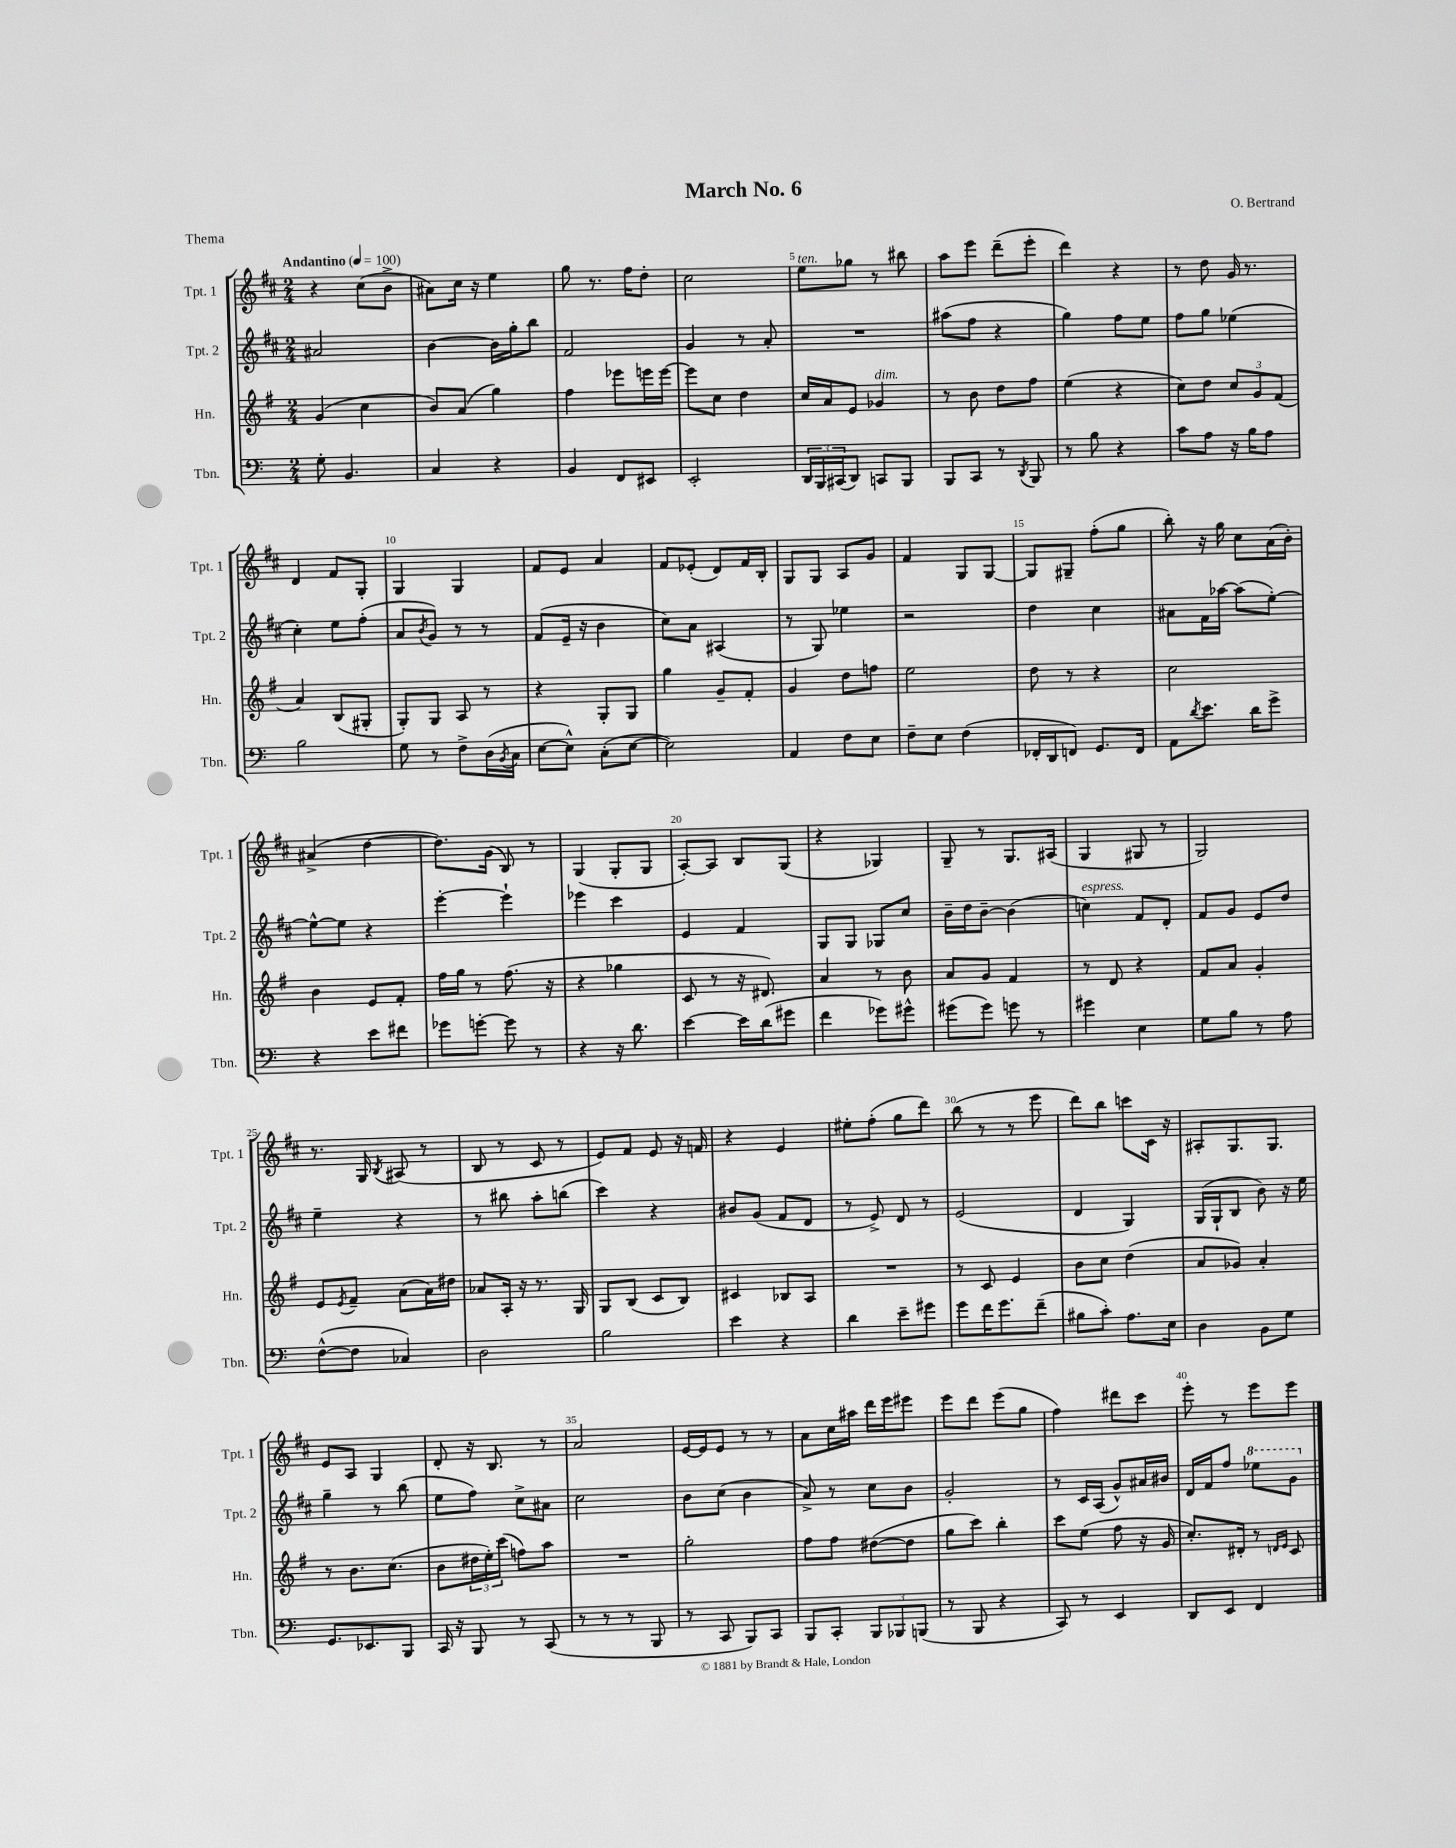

**kern	**kern	**kern	**kern
*part4	*part3	*part2	*part1
*staff4	*staff3	*staff2	*staff1
*I"Tbn.	*I"Hn.	*I"Tpt. 2	*I"Tpt. 1
*I'Tbn.	*I'Hn.	*I'Tpt. 2	*I'Tpt. 1
*clefF4	*clefG2	*clefG2	*clefG2
*k[]	*k[f#]	*k[f#c#]	*k[f#c#]
*M2/4	*M2/4	*M2/4	*M2/4
*MM100	*MM100	*MM100	*MM100
=1	=1	=1	=1
!	!	!	!LO:TX:a:B:t=Andantino
8G'\	(4g/	2a#X/	4r
4.BB/	.	.	.
.	4cc\	.	(8cc#\L
.	.	.	8b^\J
=2	=2	=2	=2
4C/	8b/L)	[4b\	8a#X\L)
.	(8a/J	.	16cc#\Jk
.	.	.	16r
4r	4gg\)	16b\LL]	4ee\
.	.	16gg'\J	.
.	.	8bb\J	.
=3	=3	=3	=3
4BB/	4ff#\	2f#/	8gg\
.	.	.	8.r
8FF/L	8eee-X\L	.	.
.	.	.	16ff#\KL
8EE#X/J	16eeen\L	.	8dd'\J
.	[16eee\JJ	.	.
=4	=4	=4	=4
2EE'/	8eee\L]	4g/	2cc#\
.	8cc\J	.	.
.	4dd\	8r	.
.	.	8a'/	.
=5	=5	=5	=5
!	!	!	!LO:TX:a:i:t=ten.
24DD/LL	16cc/LL	2r	8ee\L
24BBB/	.	.	.
.	16a/J	.	.
(24CC#X/J	.	.	.
8DD/J)	8e/J	.	8gg-X\J
!	!LO:TX:a:i:t=dim.	!	!
8CCn/L	4g-X/	.	8r
8BBB/J	.	.	8bb#X\
=6	=6	=6	=6
8BBB/L	8r	(8aa#X\L	8aa\L
8CC/J	8b\	8ff#\J	8eee\J
8r	8dd\L	4r	(8ddd~\L
8qDD/	.	.	.
8BBB/	8ff#\J	.	8eee'\J
=7	=7	=7	=7
8r	(4ee\	4gg\)	4ddd\)
8B\	.	.	.
4r	4r	8ff#\L	4r
.	.	8ee\J	.
=8	=8	=8	=8
8c\L	8cc\L)	8ff#\L	8r
8A\J	8dd\J	8gg\J	8dd\
16r	12cc/L	(4ee-X\	16g/
16B\KL	.	.	8.r
.	12g/	.	.
8A\J	.	.	.
.	(12f#/J	.	.
!!LO:LB:g=z
=9	=9	=9	=9
2B\	4a/)	4cc#'\)	4d/
.	(8B/L	8ee\L	8f#/L
.	8G#X'/J	(8ff#'\J	8G'/J
=10	=10	=10	=10
8G\	8G'/L)	8a/L	4G/
.	.	8qb/	.
8r	8G/J	8g/J)	.
8F^\L	8A/	8r	4G/
(16D\L	8r	8r	.
8qBB/	.	.	.
16C\JJ	.	.	.
=11	=11	=11	=11
[8E\L	4r	(8f#/L	8f#/L
8E^^\J])	.	16e~/Jk	8e/J
.	.	16r	.
(8C'\L	8G'/L	4b\	4a/
[8E\J	8G/J	.	.
=12	=12	=12	=12
2E\])	4gg\	8cc#\L)	8f#/L
.	.	8a\J	(8e-X'/J
.	8g~/L	(4A#X/	8d/L)
.	8f#'/J	.	16f#/L
.	.	.	16B'/JJ
=13	=13	=13	=13
4AA/	4g/	8r	8G/L
.	.	8G/)	8G/J
8F\L	8dd\L	4ee-X\	8A/L
8E\J	8ffn\J	.	8g/J
=14	=14	=14	=14
8F~\L	2ee\	2r	4f#/
8E\J	.	.	.
(4F\	.	.	8G/L
.	.	.	[8G/J
=15	=15	=15	=15
16FF-X'/LL	8dd\	4dd\	8G/L]
16DD/J	.	.	.
8FFn/J)	8r	.	8G#X~/J
8.GG/L	4r	4cc#\	(8ff#'\L
.	.	.	8gg\J
16FF/Jk	.	.	.
=16	=16	=16	=16
8AA\L	2cc\	8a#X\L	8bb'\)
8qd/	.	.	.
8.e\J	.	16f#\L	16r
.	.	[16aa-X\JJ	16gg\
.	.	(8aa-\L]	8cc#\L
16d\KL	.	.	.
8g^\J	.	[8ee'\J)	(16a\L
.	.	.	16b'\JJ)
!!LO:LB:g=z
=17	=17	=17	=17
4r	4b\	8ee^^\L_	(4a#X^/
.	.	8ee\J]	.
8e\L	8e/L	4r	[4dd\
8f#X\J	8f#'/J	.	.
=18	=18	=18	=18
8g-X\L	16ff#\LL	[4eee'\	8.dd\L])
.	16gg\JJ	.	.
[8gn'\J	8r	.	.
.	.	.	(16g\Jk
8g\]	(8.ff#\	4eee`\]	8B/)
8r	.	.	8r
.	16r	.	.
=19	=19	=19	=19
4r	4r	4eee-X\	(4G/
16r	4gg-X\	4ccc#\	8G'/L
8.d\	.	.	.
.	.	.	8G/J
=20	=20	=20	=20
[4e\	8c/	4e/	[8A'/L)
.	8r	.	8A/J]
16e\LL]	16r	4f#/	8B/L
(16d\J	8.d#X/)	.	.
8g#X\J	.	.	(8G/J
=21	=21	=21	=21
4f\	4a/	8G/L	4r
.	.	8G/J	.
8g-X\L)	8r	8G-X/L	4G-X/)
8g#X^^\J	8b\	8cc#/J	.
=22	=22	=22	=22
(8g#X\L	8a/L	16b~\LL	8G~/
.	.	16dd\J	.
8g#\J)	8g/J	[8b~\J	8r
8gn\	4f#/	(4b\]	8.G/L
8r	.	.	.
.	.	.	(16A#X/Jk
=23	=23	=23	=23
!	!	!LO:TX:a:i:t=espress.	!
4g#X\	8r	4ccn\)	4G/
.	8d/	.	.
4E\	4r	8f#/L	8G#X/
.	.	8d'/J	8r
=24	=24	=24	=24
8G\L	8f#/L	8f#/L	2G/)
8B\J	8a/J	8g/J	.
8r	4g'/	8e/L	.
8A\	.	8dd/J	.
!!LO:LB:g=z
=25	=25	=25	=25
([8F^^\L	8e/L	4ee~\	8.r
.	8qe/	.	.
8F\J]	8f#~/J	.	.
.	.	.	16G/
.	.	.	8qB/
4C-X/)	(8a\L	4r	(8A#X/
.	16a\L)	.	8r
.	16dd#X\JJ	.	.
=26	=26	=26	=26
2D\	8a-X/L	8r	8B/
.	16A'/Jk	8bb#X\	8r
.	16r	.	.
.	8.r	8aa'\L	8c#/
.	.	(8bbn\J	8r
.	16G/	.	.
=27	=27	=27	=27
2B\	8G/L	4ccc#\)	8e/L)
.	(8B/J	.	8f#/J
.	8c/L	4r	8e/
.	8B/J)	.	16r
.	.	.	16fn/
=28	=28	=28	=28
4e\	4c#X/	8b#X/L	4r
.	.	(8g/J	.
4r	8B-X/L	8f#/L	4e/
.	8A/J	8d/J	.
=29	=29	=29	=29
4d\	2r	8r	8ee#X'\L
.	.	8e^/)	(8ff#'\J
8e~\L	.	8d/	8gg\L
8g#X\J	.	8r	8ddd\J)
=30	=30	=30	=30
8g\L	8r	(2e/	(8bb\
16f\K	8c/	.	8r
8.g\	.	.	.
.	4e/	.	8r
(8f~\J	.	.	8eee\
=31	=31	=31	=31
8B#X\L	8b\L	4d/	8ddd\L)
8c'\J)	8cc\J	.	8bb\J
8.A\L	(4dd\	4G/)	8cccn\L
.	.	.	16c#\Jk
16E\Jk	.	.	16r
=32	=32	=32	=32
4D\	8a/L	(16G/LL	8A#X'/L
.	.	16G`/J	.
.	8g-X/J)	8B/J	8.G/
8BB\L	4a'/	8b\)	.
.	.	.	8.G/J
8G\J	.	16r	.
.	.	16ee\	.
!!LO:LB:g=z
=33	=33	=33	=33
8.GG/L	8r	4gg~\	8e/L
.	8.b\L	.	8A/J
8.EE-X/	.	.	.
.	.	8r	4G/
.	(8.cc\J	.	.
8BBB/J	.	(8bb\	.
=34	=34	=34	=34
16CC/	8b\L	8ee\L	8d'/
16r	.	.	.
8BBB/	24dd#X\L	8ff#\J)	16r
.	24ee'\)	.	.
.	.	.	8.B/
.	(24ccc\JJ	.	.
8r	8ffn\L)	8cc#^\L	.
(8CC/	8aa\J	8a#X\J	8r
=35	=35	=35	=35
8r	2r	2cc#\	2a/
8r	.	.	.
8r	.	.	.
8BBB/	.	.	.
=36	=36	=36	=36
8r	2gg'\	8b\L	[16e/LL
.	.	.	16e/J]
8CC/	.	(8cc#\J	8e/J
8BBB/L)	.	4b\	8r
8CC/J	.	.	8r
=37	=37	=37	=37
8BBB/L	8ff#\L	8a^/)	8a\L
8CC'/J	8ff#\J	8r	16cc#\L
.	.	.	16aa#X\JJ
12BBB/L	([8dd#X\L	8cc#\L	16ddd\LL
.	.	.	16eee\J
12BBB-X/	.	.	.
.	8dd#\J]	8b\J	8eee#X\J
(12BBBn/J	.	.	.
=38	=38	=38	=38
8r	8gg\L	2g'/	8eee\L
8BBB/	8ccc\J)	.	8ddd\J
4r	4bb'\	.	(8eee\L
.	.	.	8gg\J
=39	=39	=39	=39
8CC/)	8ccc\L	8r	4ff#\)
8r	(8ee\J	16c#/LL	.
.	.	(16A/JJ	.
4EE/	8ff#\	8g^^/L)	8ddd#X\L
.	16r	16a#X/L	8ccc#\J
.	16g/	16b#X/JJ	.
=40	=40	=40	=40
8DD/L	8.cc'/L)	16d/LL	8eee'\
.	.	16f#/J	.
8EE/J	.	8ff#/J	8r
.	16d#X'/Jk	.	.
*	*	*8va	*
4FF/	8r	8eee-X\L	8eee\L
.	16qqdn/LL	.	.
.	16qqe/JJ	.	.
.	8c/	8gg\J	8eee\J
*	*	*X8va	*
==	==	==	==
*-	*-	*-	*-
